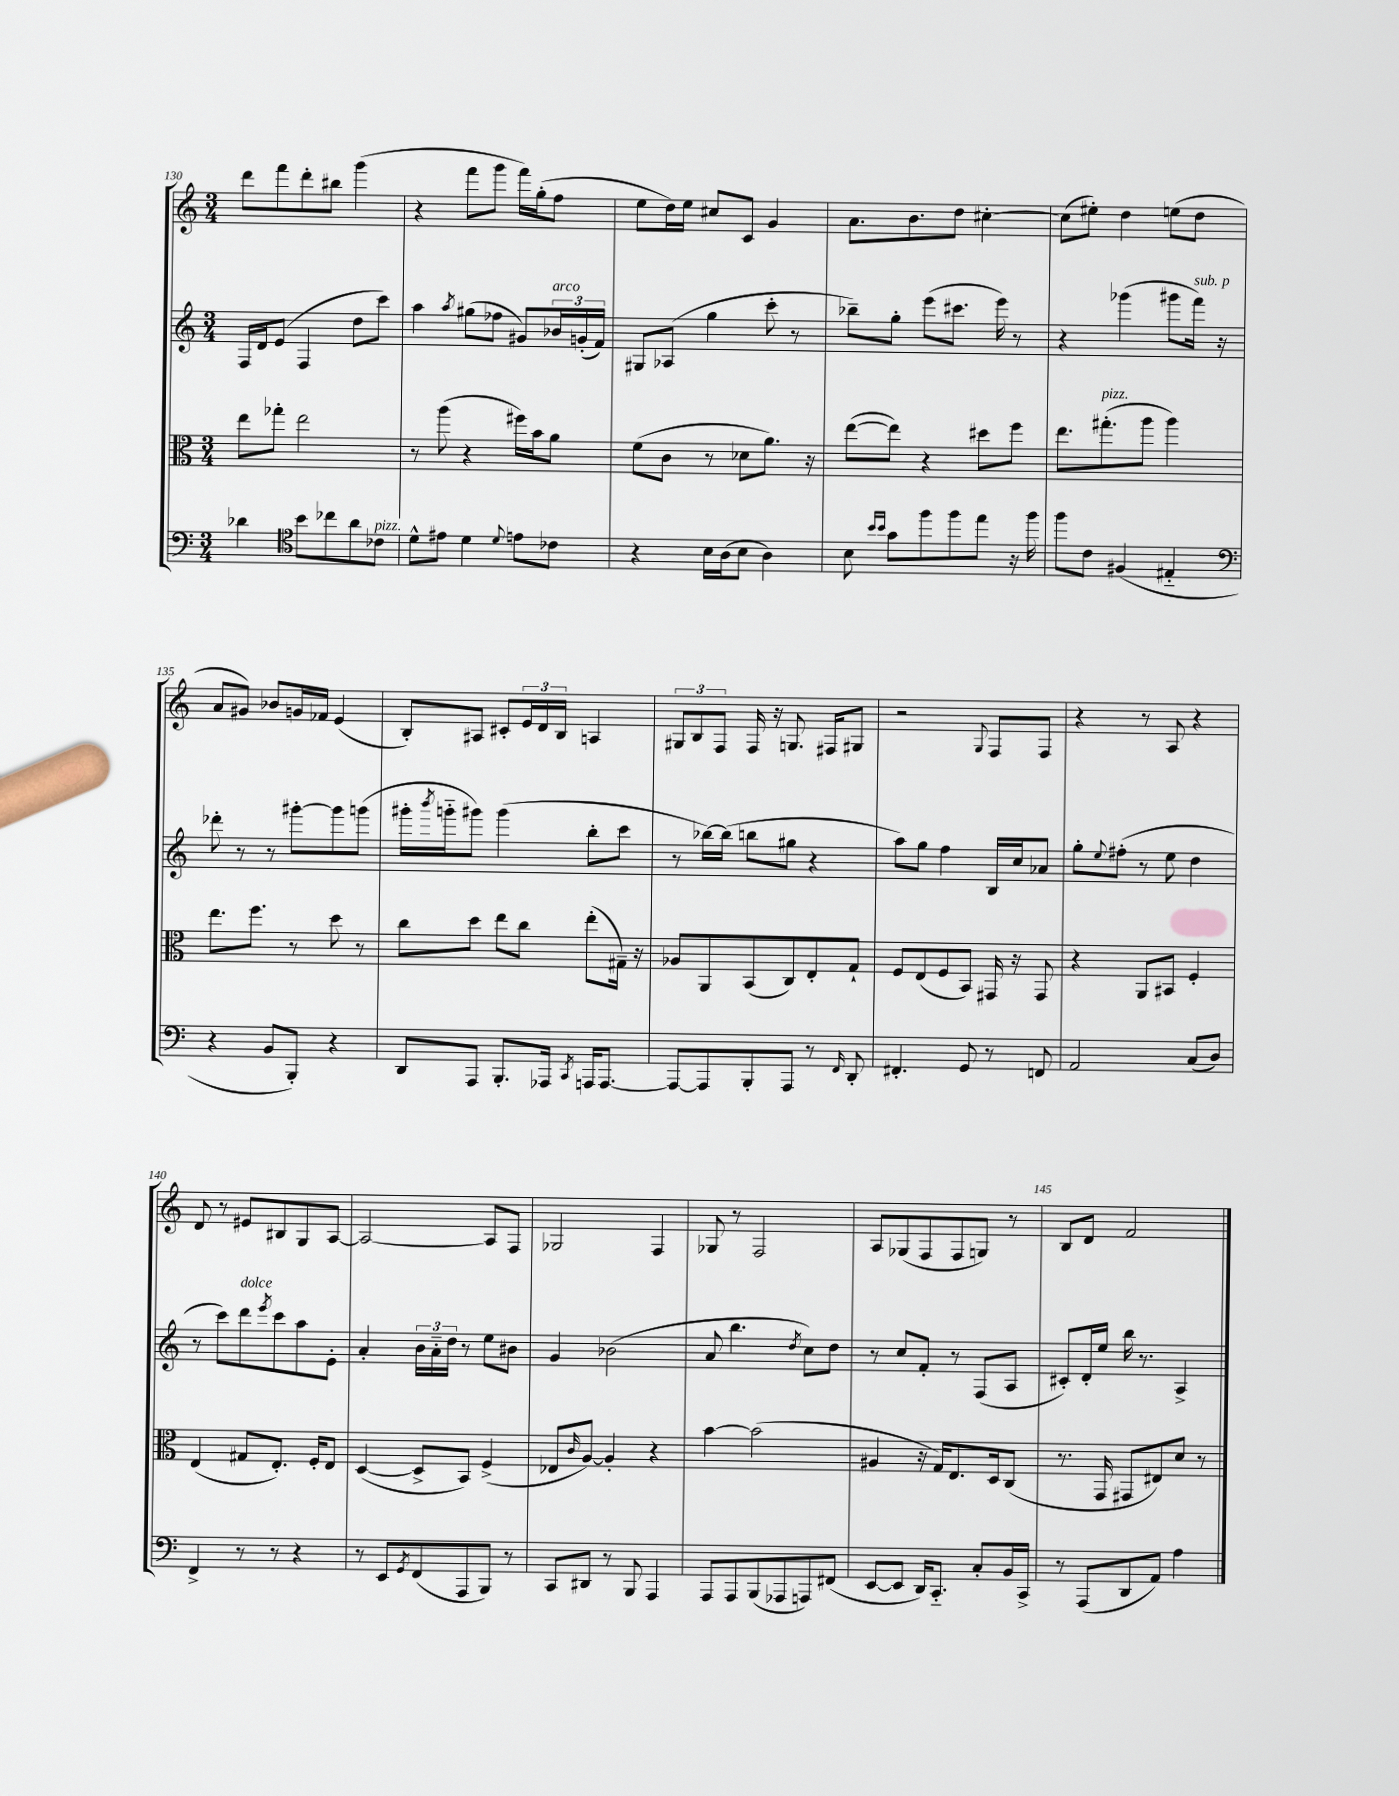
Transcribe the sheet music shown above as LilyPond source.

<<
\new StaffGroup <<
\new Staff = "s0" {
    \clef treble \key c \major \numericTimeSignature \time 3/4
    d'''8 f'''8 d'''8-. bis''8 g'''4( |
    r4 f'''8 g'''8 f'''16) g''16-.( f''8 |
    e''8 d''16) e''16 cis''8 c'8 g'4 |
    a'8. b'8. d''8 cis''4~-. |
    cis''8( eis''8-.) d''4 e''8( d''8 |
    a'8 gis'8) bes'8 g'16 fes'16 e'4( |
    b8-.) ais8 cis'8-. \tuplet 3/2 { e'16 d'16 b16 } a4 |
    \tuplet 3/2 { gis8 b8 f8 } f16 r16 g8. fis16 gis8 |
    r2 \appoggiatura { g8 } f8 f8 |
    r4 r8 a8 r4 |
    d'8 r8 eis'8 bis8 g8 a8~ |
    a2~ a8 f8 |
    ges2 f4 |
    ges8 r8 f2 |
    a8 ges8( f8 f8 g8) r8 |
    b8 d'8 f'2 \bar "|." |
}
\new Staff = "s1" {
    \clef treble \key c \major \numericTimeSignature \time 3/4
    f16 d'16 e'8( f4 d''8 c'''8) |
    a''4 \acciaccatura { a''8 } gis''8( fes''8 gis'8) \tuplet 3/2 { bes'16^\markup { \italic "arco" } g'16-.( f'16) } |
    gis8 aes8( g''4 c'''8-. r8 |
    bes''8--) g''8-. e'''8( cis'''8. e'''16) r8 |
    r4 ges'''4( gis'''8 f'''16^\markup { \italic "sub. p" }) r16 |
    des'''8-. r8 r8 gis'''8~-. gis'''8 g'''8( |
    gis'''16-. \acciaccatura { b'''8 } g'''16-_ gis'''8) gis'''4( b''8-. c'''8 |
    r8 bes''16~) bes''16( b''8 gis''8 r4 |
    a''8) g''8 f''4 b16 c''16 aes'8 |
    g''8-. \appoggiatura { e''8 } fis''8-.( r8 e''8 d''4 |
    r8 c'''8) d'''8^\markup { \italic "dolce" } \acciaccatura { e'''8 } c'''8 a''8 e'8-. |
    a'4-. \tuplet 3/2 { b'16 a'16-_ d''16 } r8 e''8 bis'8 |
    g'4 bes'2( |
    a'8 b''4. \acciaccatura { d''8 } c''8) d''8 |
    r8 c''8 f'8-. r8 f8( a8 |
    cis'8-.) d'16-. e''16 b''16 r8. a4-> \bar "|." |
}
\new Staff = "s2" {
    \clef alto \key c \major \numericTimeSignature \time 3/4
    e''8 ges''8-. e''2 |
    r8 a''8( r4 fis''16) b'16 a'8 |
    f'8( c'8 r8 des'8 a'8.) r16 |
    e''8~( e''8) r4 dis''8 f''8 |
    e''8. gis''8.-.^\markup { \italic "pizz." }( a''8 a''4) |
    e''8. f''8. r8 d''8 r8 |
    c''8 d''8 e''8 c''8 e''8-.( gis16--) r16 |
    aes8 a,8 b,8( c8) e8-. g8-! |
    f8 e8( f8 b,8) gis,16 r16 gis,8 |
    r4 a,8 bis,8 f4-. |
    e4( gis8 e8.-.) f16-. e8 |
    d4~( d8-> b,8) f4->( |
    ees8 \grace { c'16 } a8~) a4-. r4 |
    b'4~ b'2( |
    ais4 r16 g16) e8. d16 c8( |
    r8. g,16 gis,8 eis8) d'8 r8 \bar "|." |
}
\new Staff = "s3" {
    \clef bass \key c \major \numericTimeSignature \time 3/4
    des'4 \clef tenor b'8 ces''8 a'8 ces'8^\markup { \italic "pizz." } |
    d'8-^ eis'8 d'4 \appoggiatura { d'8 } e'8 ces'8 |
    r4 b16 a16( b8 a4) |
    b8 \grace { b'16 b'16 } g'8 f''8 f''8 e''8 r16 f''16 |
    f''8 c'8 fis4( eis4-_ |
    \clef bass r4 b,8 b,,8-.) r4 |
    d,8 a,,8 b,,8.-. aes,,16 \acciaccatura { c,8 } a,,16 a,,8.~ |
    a,,8~ a,,8 b,,8-. a,,8 r8 \grace { f,16 } d,8-. |
    fis,4.-. g,8 r8 f,8 |
    a,2 c8( d8) |
    f,4-> r8 r8 r4 |
    r8 e,8 \acciaccatura { g,8 } f,8( a,,8 b,,8) r8 |
    c,8 dis,8 r8 b,,8 a,,4 |
    a,,8 a,,8 b,,8( aes,,8 a,,8) fis,8( |
    e,8~ e,8 d,16) c,8.-_ c8-. b,16 c,16-> |
    r8 a,,8( d,8 a,8) a4 \bar "|." |
}
>>
>>
\layout { \context { \Score currentBarNumber = #130 \override BarNumber.break-visibility = ##(#f #t #t) barNumberVisibility = #(every-nth-bar-number-visible 5) } }
